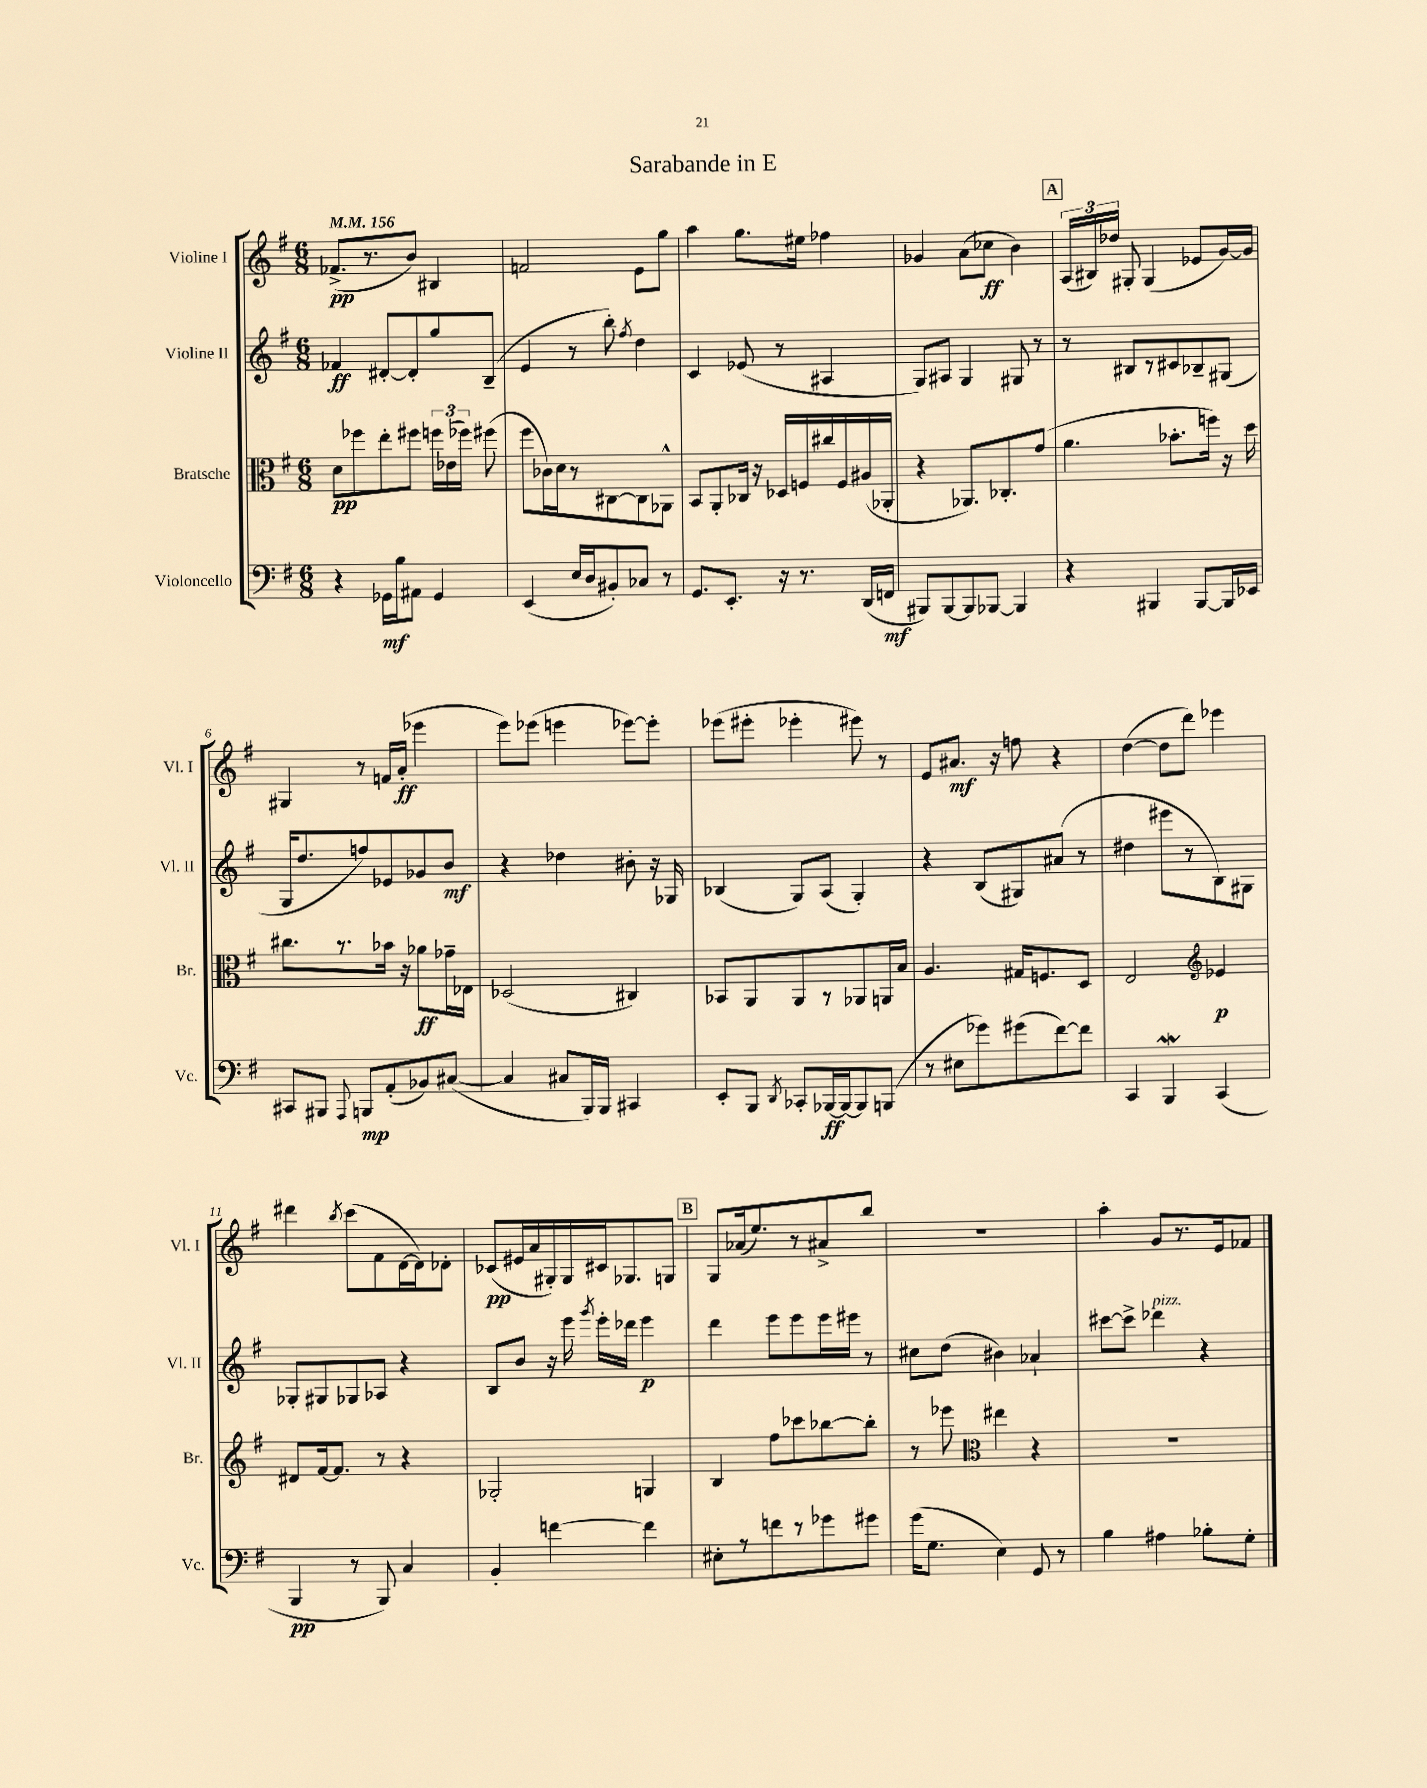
\header { title = "Sarabande in E" }
<<
\new StaffGroup <<
\new Staff = "s0" \with { instrumentName = "Violine I" shortInstrumentName = "Vl. I" } {
    \clef treble \key g \major \numericTimeSignature \time 6/8 \tempo 4 = 156
    \autoBeamOff fes'8.[->\pp( r8. b'8]) bis4 |
    f'2 e'8[ g''8] |
    a''4 g''8.[ eis''16] fes''4 |
    ges'4 a'8[( ces''8]\ff b'4) |
    \mark \markup { \box "A" } \tuplet 3/2 { a16[( bis16) des''16] } gis8-. gis4( ees'8[ g'16~) g'16] |
    gis4 r8 f'16[ a'16]-.\ff( ees'''4 |
    e'''8[) ees'''8]( e'''4 ees'''8[~) ees'''8]-. |
    ees'''8[( eis'''8]-. ees'''4-. eis'''8) r8 |
    e'8[ ais'8.]\mf r16 f''8 r4 |
    d''4~( d''8[ d'''8]) ees'''4 |
    dis'''4 \acciaccatura { b''8 } c'''8[( fis'8 d'16~ d'16) des'8]-. |
    ces'8[\pp( eis'16 a'16 gis16-.) gis16 cis'16 ges8. g8] |
    \mark \markup { \box "B" } g8[ aes'16( e''8.) r8 ais'8-> b''8] |
    R2. |
    a''4-. g'8[ r8. e'16 fes'8] \bar "|." |
}
\new Staff = "s1" \with { instrumentName = "Violine II" shortInstrumentName = "Vl. II" } {
    \clef treble \key g \major \numericTimeSignature \time 6/8
    \autoBeamOff fes'4\ff dis'8[~-. dis'8-. g''8 b8]--( |
    e'4 r8 b''8-.) \acciaccatura { fis''8 } d''4 |
    c'4 ees'8( r8 ais4 |
    g8[) ais8] g4 gis8 r8 |
    \mark \markup { \box "A" } r8 bis8[ r8 cis'8 bes8-- gis8]( |
    g16[ d''8. f''8) ees'8 ges'8 b'8]\mf |
    r4 des''4 bis'8-. r16 ges16 |
    bes4( g8[) a8]( g4-.) |
    r4 b8[( gis8) ais'8]( r8 |
    dis''4 eis'''8[ r8 b8) gis8] |
    ges8[-. gis8 ges8 aes8] r4 |
    b8[ b'8] r16 e'''16 \acciaccatura { g'''8 } e'''16[-. des'''16] e'''4\p |
    \mark \markup { \box "B" } d'''4 e'''8[ e'''8 e'''16 eis'''16] r8 |
    cis''8[ d''8]( bis'4) aes'4-! |
    cis'''8[~ cis'''8]-> des'''4^\markup { \italic "pizz." } r4 \bar "|." |
}
\new Staff = "s2" \with { instrumentName = "Bratsche" shortInstrumentName = "Br." } {
    \clef alto \key g \major \numericTimeSignature \time 6/8
    \autoBeamOff d'8[\pp fes''8 e''8-. fis''8] \tuplet 3/2 { f''16[ ees'16( fes''16]) } fis''8( |
    fis''8[ ces'16) d'16 r8 cis8~ cis8 aes,8]-^ |
    b,8[ a,8-. ces16] r16 des16[ f16 cis''16 f16 ais16( aes,16]-. |
    r4 aes,8.[) ces8.-. g'8]( |
    \mark \markup { \box "A" } a'4. bes'8.[-. f''16]) r16 d''16 |
    cis''8.[ r8. bes'16] r16 aes'8[\ff ges'16-- ees16] |
    des2( cis4) |
    bes,8[ a,8 a,8 r8 aes,8 a,16 b16] |
    a4. gis16[ f8. d8] |
    e2 \clef treble ees'4\p |
    dis'8[ fis'16~ fis'8.] r8 r4 |
    ges2-. g4 |
    \mark \markup { \box "B" } b4 fis''8[ ces'''8 bes''8~ bes''8]-. |
    r8 ees'''8 \clef alto eis''4 r4 |
    R2. \bar "|." |
}
\new Staff = "s3" \with { instrumentName = "Violoncello" shortInstrumentName = "Vc." } {
    \clef bass \key g \major \numericTimeSignature \time 6/8
    \autoBeamOff r4 ges,16[\mf b16 ais,8] ges,4 |
    e,4( e16[ d16 bis,8-.) ces8] r8 |
    g,8.[ e,8.]-. r16 r8. d,16[( f,16]\mf |
    bis,,8[) bis,,8~ bis,,8 bes,,8]~ bes,,4 |
    \mark \markup { \box "A" } r4 bis,,4 bis,,8[~ bis,,16 ees,16] |
    cis,8[ bis,,8] \appoggiatura { a,,8 } b,,8[\mp a,8-.( bes,8) cis8]~( |
    cis4 cis8[ b,,16) b,,16] cis,4 |
    e,8[-. b,,8] \acciaccatura { d,8 } ces,8[-. bes,,16~\ff bes,,16~ bes,,8 b,,8]( |
    r8 eis8[ ges'8) gis'8( fis'8~) fis'8] |
    c,4 b,,4\mordent c,4( |
    b,,4\pp r8 b,,8) c4 |
    b,4-. f'4~ f'4 |
    \mark \markup { \box "B" } eis8[-. r8 f'8 r8 ges'8 gis'8] |
    g'16[( g8.] e4) g,8 r8 |
    b4 ais4 bes8[-. g8]-. \bar "|." |
}
>>
>>
